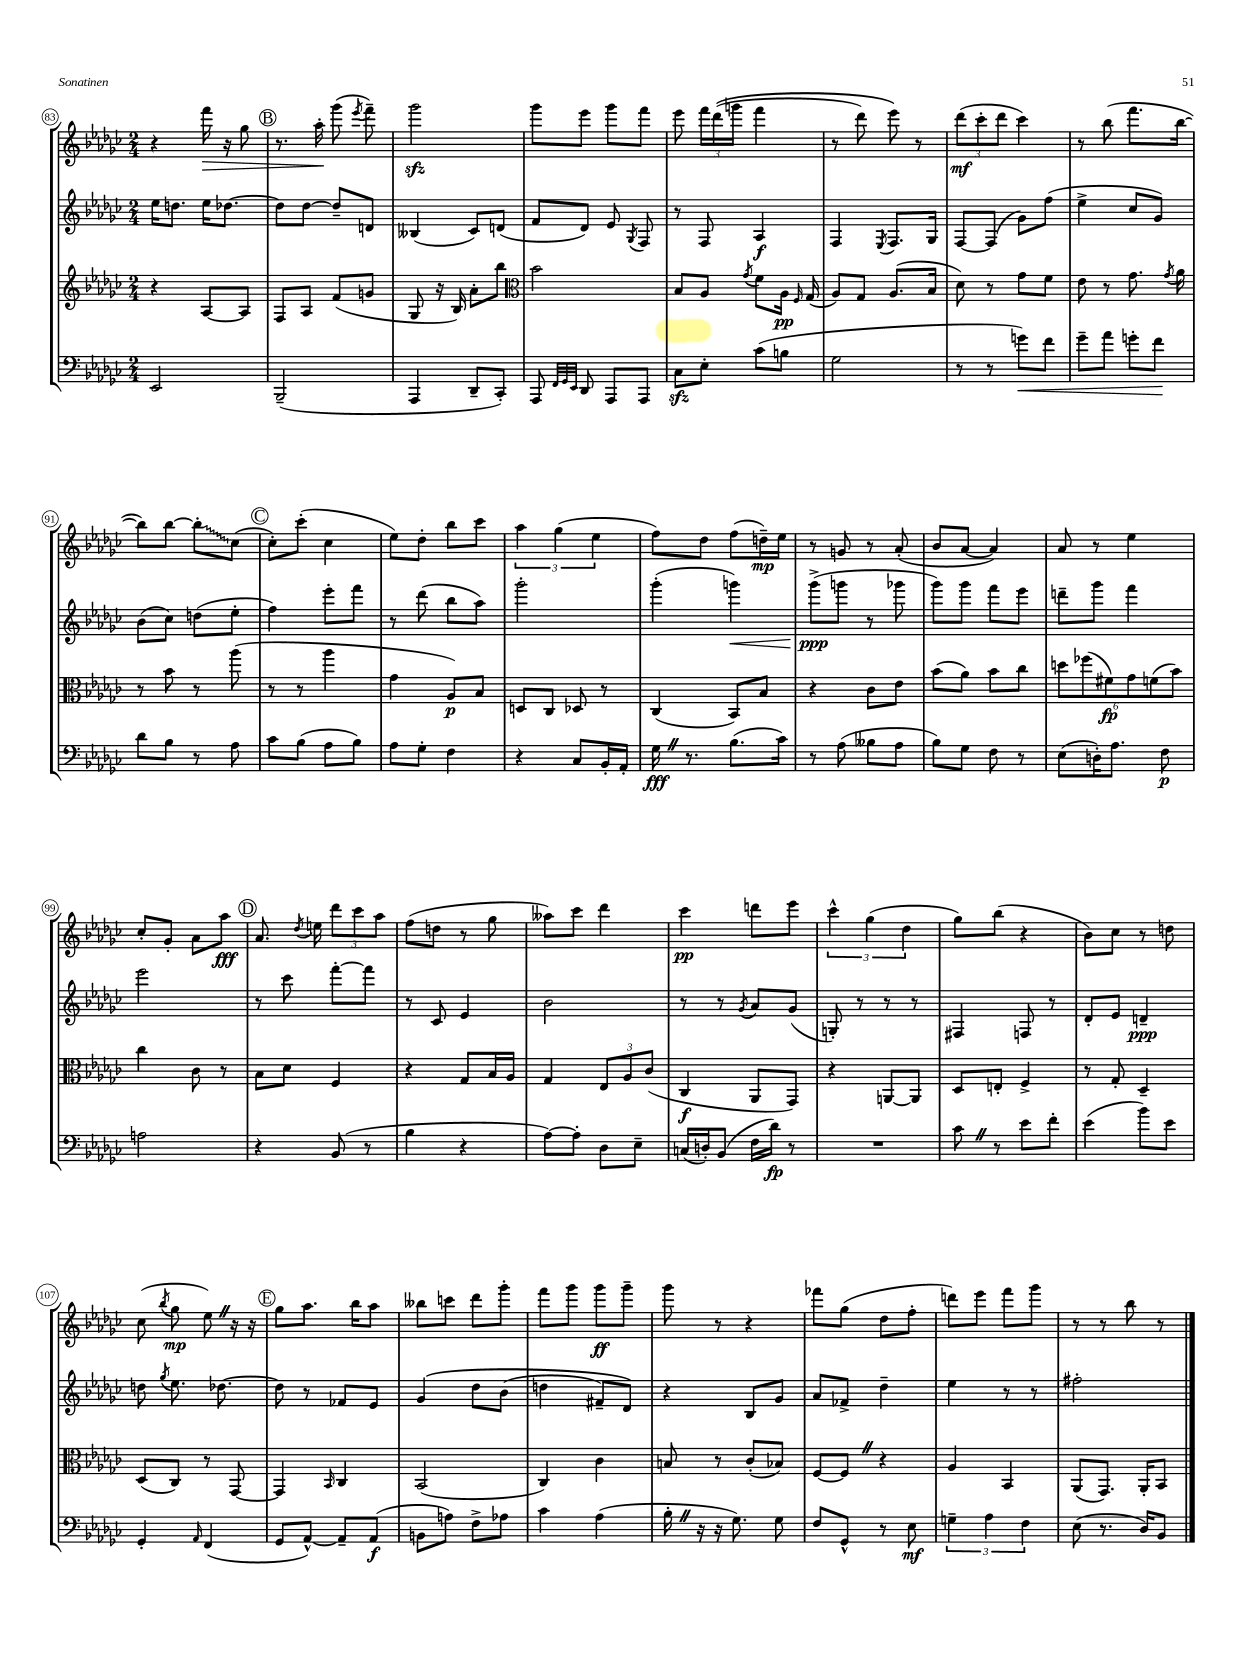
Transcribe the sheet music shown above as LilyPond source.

<<
\new StaffGroup <<
\new Staff = "s0" {
    \clef treble \key ges \major \numericTimeSignature \time 2/4
    \autoBeamOff r4 f'''16\> r16 ges''8 |
    \mark \markup { \circle "B" } r8. aes''16-.\! ges'''8( \acciaccatura { ees'''8 } f'''8--) |
    ges'''2\sfz |
    ges'''8[ ees'''8] ges'''8[ f'''8] |
    ees'''8 \tuplet 3/2 { f'''16[ des'''16(\( g'''16] } f'''4 |
    r8 des'''8) ees'''8\) r8 |
    \tuplet 3/2 { des'''8[\mf( ces'''8-. des'''8] } ces'''4) |
    r8 bes''8( f'''8.[ bes''16]~ |
    bes''8[) bes''8]~ \once \override Glissando.style = #'zigzag bes''8[-.\glissando ces''8]( |
    \mark \markup { \circle "C" } ces''8[-.) ces'''8]-.( ces''4 |
    ees''8[) des''8]-. bes''8[ ces'''8] |
    \tuplet 3/2 { aes''4 ges''4( ees''4 } |
    f''8[) des''8] f''8[( d''16--\mp) ees''16] |
    r8 g'8 r8 aes'8-.( |
    bes'8[ aes'8]~ aes'4) |
    aes'8 r8 ees''4 |
    ces''8[-. ges'8]-. aes'8[ aes''8]\fff |
    \mark \markup { \circle "D" } aes'8. \acciaccatura { des''8 } e''16 \tuplet 3/2 { des'''8[ ces'''8 aes''8] } |
    f''8[( d''8] r8 ges''8 |
    aeses''8[) ces'''8] des'''4 |
    ces'''4\pp d'''8[ ees'''8] |
    \tuplet 3/2 { ces'''4-^ ges''4( des''4 } |
    ges''8[) bes''8]( r4 |
    bes'8[) ces''8] r8 d''8 |
    ces''8( \acciaccatura { bes''8 } ges''8\mp ees''8) \once \override BreathingSign.text = \markup { \musicglyph "scripts.caesura.straight" } \breathe r16 r16 |
    \mark \markup { \circle "E" } ges''8[ aes''8.] bes''16[ aes''8] |
    beses''8[ c'''8] des'''8[ ges'''8]-. |
    f'''8[ ges'''8] ges'''8[\ff ges'''8]-- |
    ges'''8 r8 r4 |
    fes'''8[ ges''8]( des''8[ f''8]-. |
    d'''8[) ees'''8] f'''8[ ges'''8] |
    r8 r8 bes''8 r8 \bar "|." |
}
\new Staff = "s1" {
    \clef treble \key ges \major \numericTimeSignature \time 2/4
    \autoBeamOff ees''16[ d''8.] ees''16[ des''8.]~ |
    \mark \markup { \circle "B" } des''8[ des''8]~ des''8[-- d'8] |
    beses4( ces'8[) d'8]( |
    f'8[ des'8]) ees'8 \acciaccatura { ges8 } f8 |
    r8 f8 aes4\f |
    f4 \acciaccatura { ees8 } f8.[ ges16] |
    f8[~ f8]( ges'8[) f''8]( |
    ees''4-> ces''8[ ges'8]) |
    bes'8[( ces''8]) d''8[( ees''8]-. |
    \mark \markup { \circle "C" } f''4) ees'''8[-. f'''8] |
    r8 des'''8( bes''8[ aes''8]) |
    ges'''2-. |
    ges'''4-.( g'''4\<) |
    ges'''8[->\ppp\!( g'''8] r8 ges'''8 |
    ges'''8[) ges'''8] f'''8[ ees'''8] |
    d'''8[-- ges'''8] f'''4 |
    ees'''2 |
    \mark \markup { \circle "D" } r8 ces'''8 f'''8[~-. f'''8] |
    r8 ces'8 ees'4 |
    bes'2 |
    r8 r8 \acciaccatura { ges'8 } aes'8[ ges'8]( |
    g8-.) r8 r8 r8 |
    fis4 f8 r8 |
    des'8[-. ees'8] d'4--\ppp |
    d''8 \acciaccatura { ges''8 } ees''8. des''8.~ |
    \mark \markup { \circle "E" } des''8 r8 fes'8[ ees'8] |
    ges'4\( des''8[ bes'8]( |
    d''4 fis'8[--) des'8]\) |
    r4 bes8[ ges'8] |
    aes'8[ fes'8]-> des''4-- |
    ees''4 r8 r8 |
    fis''2-. \bar "|." |
}
\new Staff = "s2" {
    \clef treble \key ges \major \numericTimeSignature \time 2/4
    \autoBeamOff r4 aes8[~ aes8] |
    \mark \markup { \circle "B" } f8[ aes8] f'8[( g'8] |
    ges8 r16 bes16) aes'8[-. bes''8] |
    \clef alto bes'2 |
    bes8[ aes8] \acciaccatura { ges'8 } f'8[ aes16]\pp \grace { f16 } ges16( |
    aes8[) ges8] aes8.[( bes16] |
    des'8) r8 ges'8[ f'8] |
    ees'8 r8 ges'8. \acciaccatura { ges'8 } aes'16 |
    r8 bes'8 r8 aes''8( |
    \mark \markup { \circle "C" } r8 r8 aes''4 |
    ges'4 aes8[\p) bes8] |
    d8[ ces8] des8 r8 |
    ces4( bes,8[) bes8] |
    r4 ces'8[ ees'8] |
    bes'8[( aes'8]) bes'8[ ces''8] |
    \tuplet 6/4 { d''8[ fes''8( fis'8\fp) ges'8 f'8( bes'8]) } |
    ces''4 ces'8 r8 |
    \mark \markup { \circle "D" } bes8[ des'8] f4 |
    r4 ges8[ bes16 aes16] |
    ges4 \tuplet 3/2 { ees8[ aes8 ces'8]( } |
    ces4\f aes,8[ ges,8]) |
    r4 a,8[~ a,8] |
    des8[ e8]-. f4-> |
    r8 ges8-. des4-- |
    des8[( ces8]) r8 ges,8~ |
    \mark \markup { \circle "E" } ges,4 \grace { bes,16 } ces4 |
    bes,2( |
    ces4) ces'4 |
    b8 r8 ces'8[-.( bes8]) |
    f8[~ f8] \once \override BreathingSign.text = \markup { \musicglyph "scripts.caesura.straight" } \breathe r4 |
    aes4 bes,4 |
    aes,8[( ges,8.]) aes,16[-. bes,8] \bar "|." |
}
\new Staff = "s3" {
    \clef bass \key ges \major \numericTimeSignature \time 2/4
    \autoBeamOff ees,2 |
    \mark \markup { \circle "B" } bes,,2--( |
    aes,,4 des,8[-- ces,8]-.) |
    aes,,8 \grace { f,32[ ges,32 ees,32] } des,8 aes,,8[ aes,,8] |
    ces8[\sfz ees8]-. ces'8[( b8] |
    ges2 |
    r8 r8 g'8[\<) f'8] |
    ges'8[-- aes'8] g'8[-. f'8]\! |
    des'8[ bes8] r8 aes8 |
    \mark \markup { \circle "C" } ces'8[ bes8]( aes8[ bes8]) |
    aes8[ ges8]-. f4 |
    r4 ces8[ bes,16-. aes,16]-. |
    ges16\fff \once \override BreathingSign.text = \markup { \musicglyph "scripts.caesura.straight" } \breathe r8. bes8.[( ces'16]) |
    r8 aes8( beses8[ aes8] |
    bes8[) ges8] f8 r8 |
    ees8[( d16-.) aes8.] f8\p |
    a2 |
    \mark \markup { \circle "D" } r4 bes,8( r8 |
    bes4 r4 |
    aes8[~) aes8]-. des8[ ees8]-- |
    c16[( d16-.) bes,8]( f16[ des'16]\fp) r8 |
    R2 |
    ces'8 \once \override BreathingSign.text = \markup { \musicglyph "scripts.caesura.straight" } \breathe r8 ees'8[ f'8]-. |
    ees'4( bes'8[) ees'8] |
    ges,4-. \grace { aes,16 } f,4( |
    \mark \markup { \circle "E" } ges,8[ aes,8]~-^) aes,8[-- aes,8]\f( |
    b,8[ a8]) f8[-> aes8] |
    ces'4 aes4( |
    bes16-. \once \override BreathingSign.text = \markup { \musicglyph "scripts.caesura.straight" } \breathe r16 r16 ges8.) ges8 |
    f8[ ges,8]-^ r8 ees8\mf |
    \tuplet 3/2 { g4-- aes4 f4 } |
    ees8( r8. des16[) bes,8] \bar "|." |
}
>>
>>
\layout { \context { \Score currentBarNumber = #83 \override BarNumber.stencil = #(make-stencil-circler 0.1 0.3 ly:text-interface::print) } }
